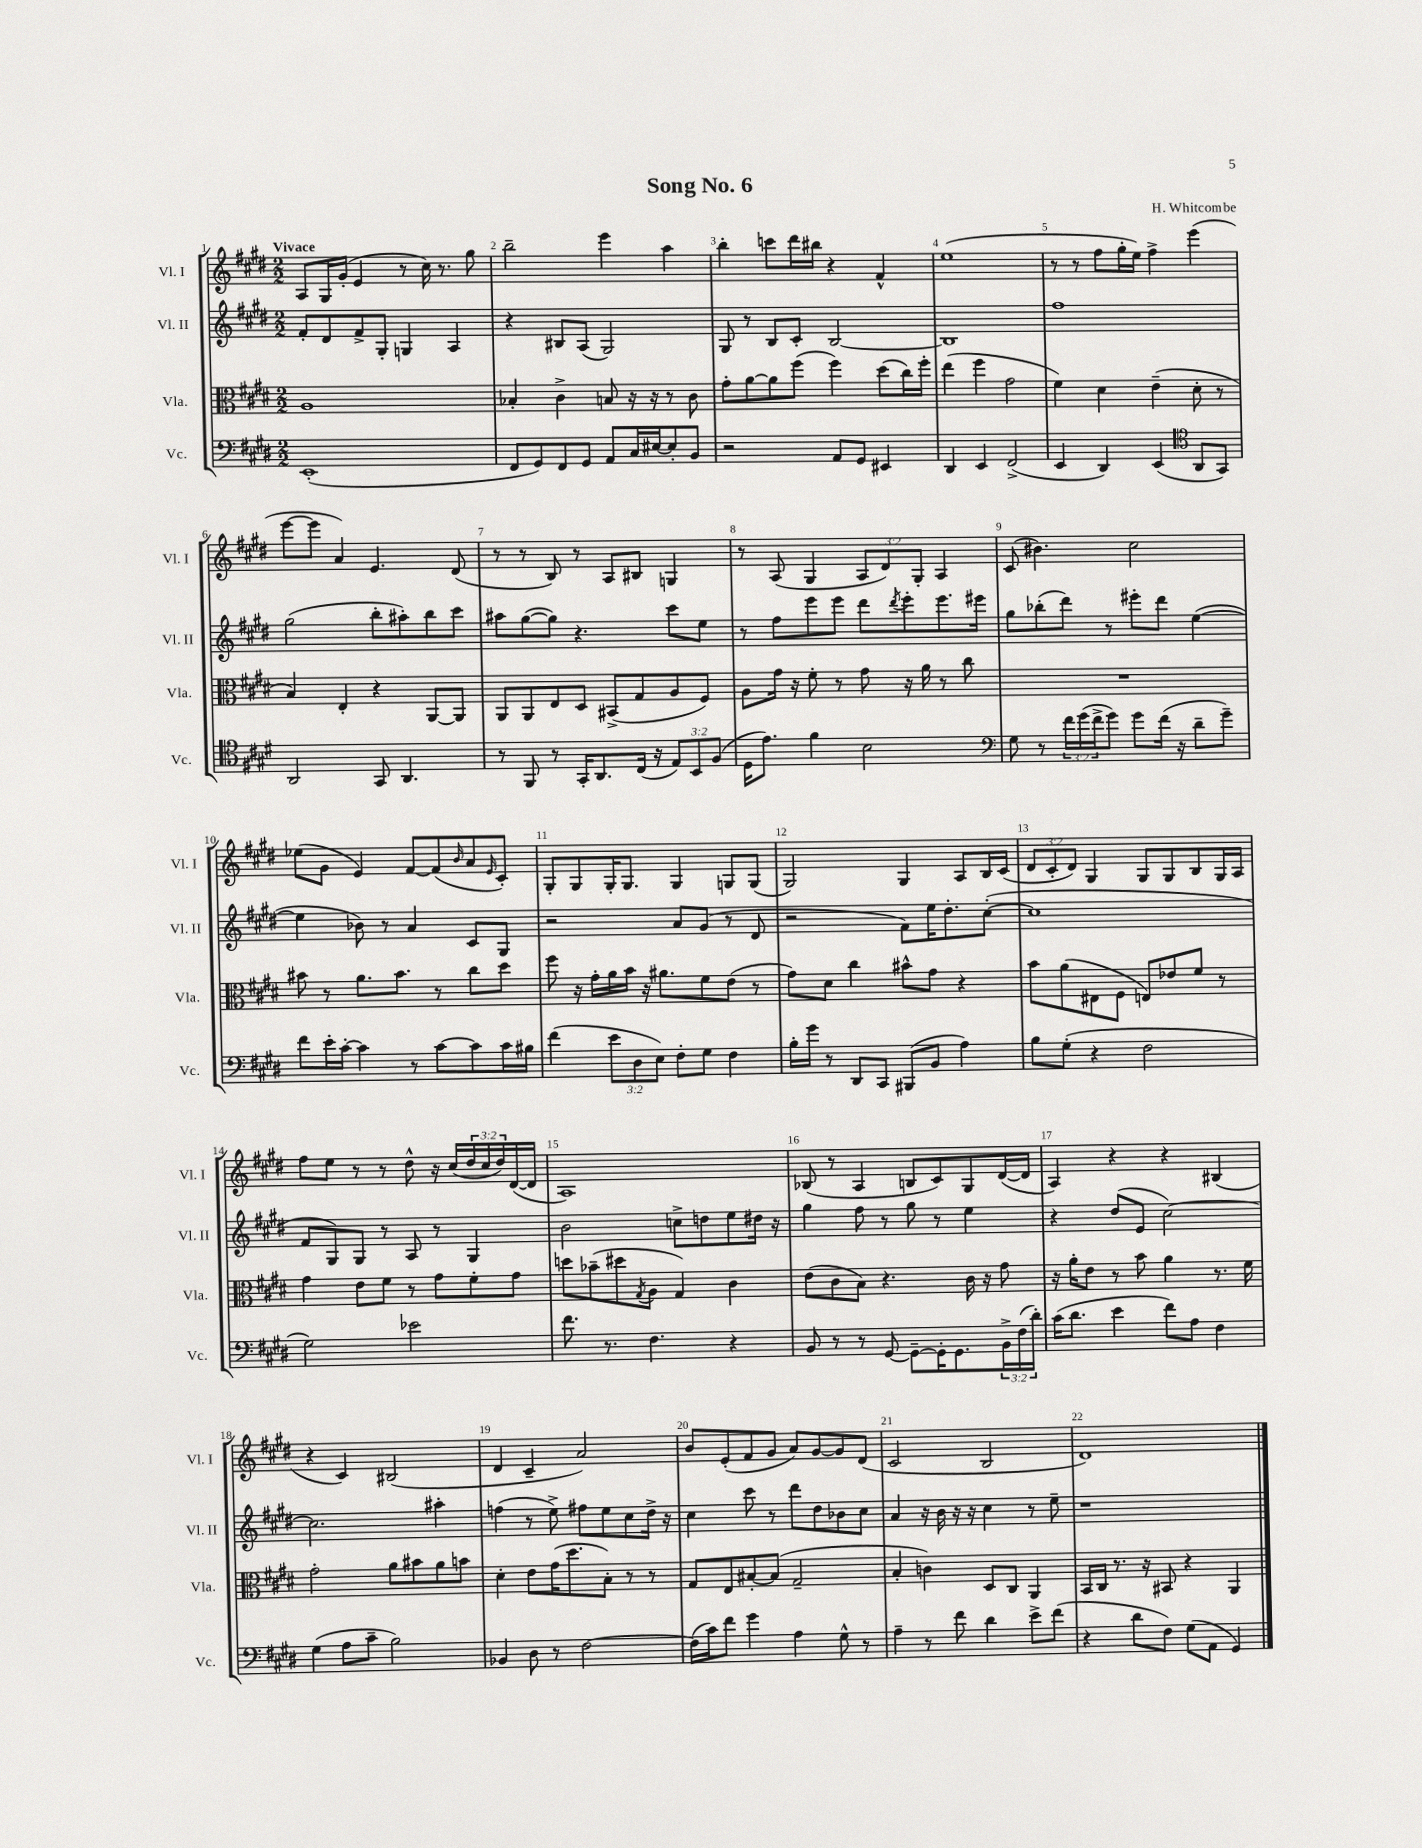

**kern	**kern	**kern	**kern
*part4	*part3	*part2	*part1
*staff4	*staff3	*staff2	*staff1
*I"Vc.	*I"Vla.	*I"Vl. II	*I"Vl. I
*I'Vc.	*I'Vla.	*I'Vl. II	*I'Vl. I
*clefF4	*clefC3	*clefG2	*clefG2
*k[f#c#g#d#]	*k[f#c#g#d#]	*k[f#c#g#d#]	*k[f#c#g#d#]
*M2/2	*M2/2	*M2/2	*M2/2
=1	=1	=1	=1
!	!	!	!LO:TX:a:B:t=Vivace
(1EE'	1A	8f#'/L	8A/L
.	.	8d#/	16G#/L
.	.	.	(16g#'/JJ
.	.	8f#^/	4e/
.	.	8G#'/J	.
.	.	4Gn/	8r
.	.	.	16cc#\)
.	.	.	8.r
.	.	4A/	.
.	.	.	8gg#\
=2	=2	=2	=2
8FF#/L	4B-X'/	4r	2bb~\
8GG#/)	.	.	.
8FF#/	4c#^\	8B#X/L	.
8GG#/J	.	(8A/J	.
8AA/L	8Bn/	2G#/)	4eee\
16C#/L	16r	.	.
[16E#X/J	16r	.	.
8E#'/]	8r	.	4aa\
8BB/J	8c#\	.	.
=3	=3	=3	=3
2r	8g#'\L	8G#/	4bb'\
.	[8a\	8r	.
.	8a\]	8B/L	8cccn\L
.	(8ff#\J	8c#'/J	16ddd#\L
.	.	.	16bb#X\JJ
8AA/L	4ff#\)	[2B/	4r
8GG#/J	.	.	.
4EE#X/	(8dd#\L	.	4f#^^/
.	16cc#\L)	.	.
.	16ff#'\JJ	.	.
=4	=4	=4	=4
4DD#/	(4ee\	1B]	(1ee
4EE/	4ff#\	.	.
(2FF#^/	2g#\	.	.
=5	=5	=5	=5
4EE/	4f#\)	1ff#	8r
.	.	.	8r
4DD#/)	4d#\	.	8ff#\L
.	.	.	16gg#'\L
.	.	.	16ee\JJ)
(4EE/	(4e~\	.	4ff#^\
*clefC4	*	*	*
8AA/L	8d#'\	.	(4eee\
8GG#/J)	8r	.	.
!!LO:LB:g=z
=6	=6	=6	=6
2AA/	4B/)	(2gg#\	[8eee\L
.	.	.	8eee\J]
.	4E'/	.	4a/)
8GG#/	4r	8bb'\L	4.e/
4.AA/	.	8aa#X'\)	.
.	[8AA/L	8bb\	.
.	8AA/J]	8ccc#\J	(8d#/
=7	=7	=7	=7
8r	8AA/L	8aa#X\L	8r
8FF#/	8AA/	([8gg#\	8r
8r	8E/	8gg#\J])	8B/)
16GG#'/KL	8D#/J	4.r	8r
8.AA/	.	.	.
.	(8BB#X^/L	.	8A/L
(16C#/Jk	8G#/	.	8B#X/J
16r	.	.	.
12E/L)	8A/	8ccc#\L	4Gn/
12BB/	.	.	.
.	8F#/J)	8ee\J	.
(12F#/J	.	.	.
=8	=8	=8	=8
16D#\KL	8A\L	8r	8r
8.e\J)	.	.	.
.	16g#\Jk	8ff#\L	(8A/
.	16r	.	.
4f#\	8f#'\	8eee\	4G#/
.	8r	8eee\J	.
2B\	8g#\	8ddd#\L	12A/L
.	.	.	12d#/)
.	.	8qddd#/	.
.	16r	8eee'\	.
.	.	.	12G#'/J
.	16a\	.	.
.	8r	8.eee\	4A/
.	8cc#\	.	.
.	.	16eee#X\Jk	.
=9	=9	=9	=9
*clefF4	*	*	*
8G#\	1r	8gg#\L	(8c#/
8r	.	(8bb-X'\	4.b#X\)
24f#\LL	.	8ddd#\J)	.
(24g#\	.	.	.
24f#^\J	.	.	.
8g#\J)	.	8r	.
8g#\L	.	8eee#X'\L	2cc#\
(16f#\Jk	.	8ddd#\J	.
16r	.	.	.
8d#~\L	.	([4ee\	.
8g#~\J)	.	.	.
!!LO:LB:g=z
=10	=10	=10	=10
8f#\L	8b#X\	4ee\]	(8ee-X\L
16e'\L	8r	.	8g#\J
[16c#'\JJ	.	.	.
4c#\]	8.a\L	8b-X\)	4e/)
.	.	8r	.
.	8.b#\J	.	.
8r	.	4a/	[8f#/L
[8c#\L	8r	.	(8f#/]
.	.	.	16qqb/
8c#\]	8cc#\L	8c#/L	8a/
.	.	.	16qqe/
16c#\L	8dd#\J	8G#/J	8c#'/J)
16B#X\JJ	.	.	.
=11	=11	=11	=11
(4f#\	8ff#\	2r	8G#'/L
.	16r	.	8G#/
.	16g#'\LL	.	.
12e\L	16a\	.	16G#'/K
.	16b\JJ	.	8.G#/J
12D#\	.	.	.
.	16r	.	.
12E\J)	.	.	.
.	8.a#X\L	.	.
8F#'\L	.	8a/L	4G#/
8G#\J	8f#\	(8g#/J	.
4F#\	(8e\J	8r	8Gn/L
.	8r	8d#/	(8G/J
=12	=12	=12	=12
16B'\LL	8g#\L)	2r	2G#/)
16g#\JJ	.	.	.
8r	8d#\J	.	.
8DD#/L	4cc#\	.	.
8CC#/J	.	.	.
(8BBB#X/L	8b#X^^\L	8f#\L)	4G#/
8BB/J	8g#\J	16ee\K	.
.	.	8.dd#'\	.
4A\)	4r	.	8A/L
.	.	([8cc#'\J	16B/L
.	.	.	(16c#/JJ
=13	=13	=13	=13
8B\L	8b\L	1cc#]	12d#/L
.	.	.	12c#'/
(8G#'\J	(8a\	.	.
.	.	.	12d#/J)
4r	8E#X\	.	4G#/
.	8F#\J	.	.
2F#\	8En/L)	.	8G#/L
.	8e-X/	.	8G#/
.	8f#/J	.	8B/
.	8r	.	16G#/L
.	.	.	16A/JJ
!!LO:LB:g=z
=14	=14	=14	=14
2G#\)	4g#\	8f#/L	8ff#\L
.	.	8G#/)	8ee\J
.	8e\L	8G#/J	8r
.	8f#\J	8r	8r
2e-X\	8r	8A/	8dd#^^\
.	8g#\L	8r	16r
.	.	.	(16cc#/LL
.	8f#'\	4G#/	24dd#/
.	.	.	24cc#/
.	.	.	24dd#/)
.	8g#\J	.	([16d#/
.	.	.	16d#/JJ]
=15	=15	=15	=15
8.f#\	8ddn\L	2b\	1A)
.	(8b-X~\	.	.
8.r	.	.	.
.	8dd#X\	.	.
.	8qG#/	.	.
4.F#\	8A\J	.	.
.	4G#/)	8ccn^\L	.
.	.	8ddn\	.
4r	4c#\	8ee\	.
.	.	16dd#X\Jk	.
.	.	16r	.
=16	=16	=16	=16
8BB/	(8e\L	4gg#\	(8B-X/
8r	8c#\	.	8r
8r	8B\J)	8ff#\	4A/
[8GG#/	4.r	8r	.
8GG#~\L_	.	8gg#\	8Bn/L
16GG#'\K]	.	8r	8c#/)
8.GG#\	.	.	.
.	16c#\	4ee\	8G#/
.	16r	.	.
24BB^\L	8g#\	.	([16d#/L
(24F#\	.	.	.
.	.	.	16d#/JJ]
24d#'\JJ)	.	.	.
=17	=17	=17	=17
(16c#\KL	16r	4r	4A/)
8.d#\J	16a'\KL	.	.
.	8e\J	.	.
4e\	8r	(8dd#/L	4r
.	8b\	8e/J	.
8f#\L)	4a\	[2cc#\)	4r
8A\J	.	.	.
4F#\	8.r	.	(4B#X/
.	16f#\	.	.
!!LO:LB:g=z
=18	=18	=18	=18
(4G#\	2g#'\	2.cc#\]	4r
8A\L	.	.	4c#/)
8c#~\J	.	.	.
2B\)	8a\L	.	(2B#X/
.	8b#X\	.	.
.	8a\	4aa#X'\	.
.	8bn\J	.	.
=19	=19	=19	=19
4BB-X/	4d#'\	(4ffn\	4d#/
8D#\	8e\L	8r	4c#~/
8r	(16g#\K	8ee^\)	.
.	8.dd#\	.	.
[2F#\	.	8ff#X\L	2a/)
.	8B'\J)	8ee\	.
.	8r	8cc#\	.
.	8r	16dd#^\Jk	.
.	.	16r	.
=20	=20	=20	=20
(16F#\LL]	8G#/L	4cc#\	8b/L
16c#\J)	.	.	.
8f#\J	8E/	.	(8e'/
4g#\	[8B#X'/	8ccc#\	8f#/
.	(8B#/J]	8r	8g#/J
4A\	2G#~/	8ddd#\L	8a/L)
.	.	8dd#\	[8g#/
8G#^^\	.	8b-X\	8g#/]
8r	.	8cc#\J	(8d#/J
=21	=21	=21	=21
4A~\	4B'/	4a/	2c#/
8r	4cn\)	16r	.
.	.	16b\	.
8f#\	.	16r	.
.	.	16r	.
4d#\	8D#/L	4cc#\	2B/
.	8C#/J	.	.
8e^\L	4AA/	8r	.
(8f#\J	.	8ee~\	.
=22	=22	=22	=22
4r	16BB/LL	1r	1d#)
.	16C#/JJ	.	.
.	8.r	.	.
8d#\L	.	.	.
.	16r	.	.
8F#\J)	8BB#X/	.	.
(8G#\L	4r	.	.
8AA\J	.	.	.
4GG#/)	4AA/	.	.
==	==	==	==
*-	*-	*-	*-
